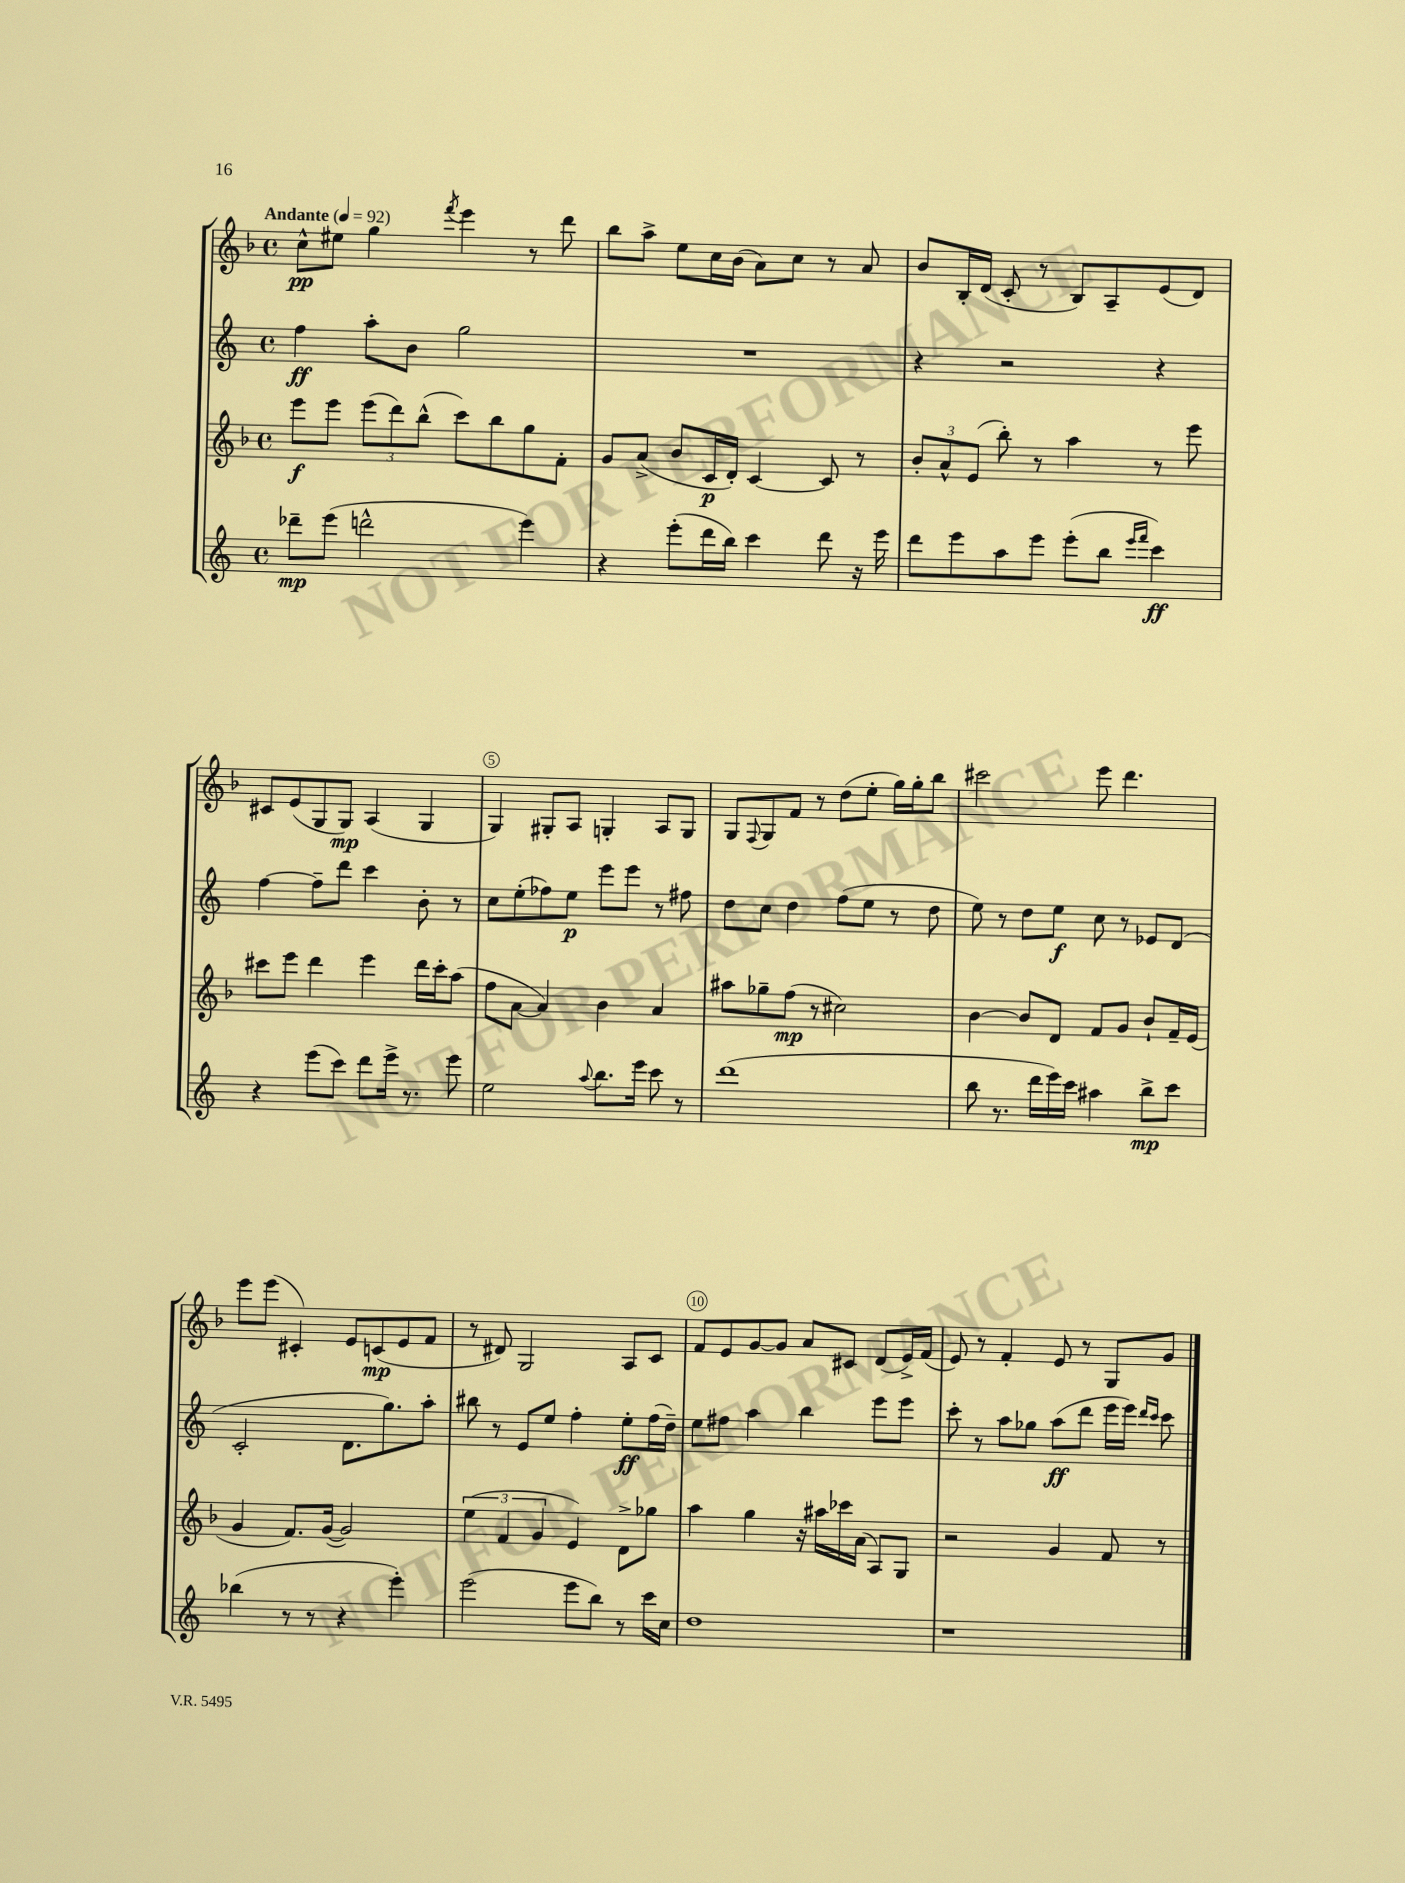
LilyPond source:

<<
\new StaffGroup <<
\new Staff = "s0" {
    \clef treble \key f \major \defaultTimeSignature \time 4/4 \tempo "Andante" 4 = 92
    c''8-^\pp eis''8 g''4 \acciaccatura { f'''8 } e'''4 r8 d'''8 |
    bes''8 a''8-> e''8 c''16 bes'16( a'8) c''8 r8 a'8 |
    bes'8 bes16-. d'16( c'8-. r8 bes8) a8-- e'8( d'8) |
    cis'8 e'8( g8 g8\mp) a4( g4 |
    g4) gis8-. a8 g4-. a8 g8 |
    g8 \appoggiatura { f8 } g8 f'8 r8 d''8( e''8-. g''16) g''16-. bes''8 |
    cis'''2 e'''8 d'''4. |
    e'''8 e'''8( cis'4-.) e'8 c'8\mp( e'8 f'8 |
    r8 dis'8) g2 a8 c'8 |
    f'8 e'8 g'8~ g'8 a'8 cis'8 d'8( e'16->) f'16( |
    e'8) r8 f'4-. e'8 r8 g8 g'8 \bar "|." |
}
\new Staff = "s1" {
    \clef treble \key c \major \defaultTimeSignature \time 4/4
    f''4\ff a''8-. b'8 g''2 |
    R1 |
    r4 r2 r4 |
    f''4~ f''8-- d'''8 c'''4 b'8-. r8 |
    c''8 e''8-.( fes''8) e''8\p e'''8 e'''8 r8 fis''8 |
    d''8 c''8 d''4 f''8( e''8 r8 d''8 |
    e''8) r8 d''8 e''8\f c''8 r8 ees'8 d'8( |
    c'2-. d'8. g''8.) a''8-. |
    bis''8 r8 e'8 e''8 f''4-. e''8-.\ff f''16( d''16--) |
    e''8 fis''8 a''4 b''4 e'''8 e'''8 |
    c'''8-. r8 a''8 ges''8 a''8\ff( d'''8 e'''16 e'''16) \grace { d'''16 c'''16 } c'''8 \bar "|." |
}
\new Staff = "s2" {
    \clef treble \key f \major \defaultTimeSignature \time 4/4
    e'''8\f e'''8 \tuplet 3/2 { e'''8( d'''8) bes''8-^( } c'''8) bes''8 g''8 f'8-. |
    g'8 a'8->( bes'8 c'16\p d'16-.) c'4~ c'8 r8 |
    \tuplet 3/2 { bes'8-. a'8-^ e'8( } bes''8-.) r8 a''4 r8 e'''8 |
    cis'''8 e'''8 d'''4 e'''4 d'''16 cis'''16-. a''8( |
    f''8 a'8~ a'4) bes'4 a'4 |
    ais''8 ges''8-- f''8\mp( r8 cis''2) |
    bes'4~ bes'8 d'8 f'8 g'8 bes'8-! f'16-- e'16( |
    g'4 f'8.) g'16~( g'2) |
    \tuplet 3/2 { e''4( f'4 g'4 } e'4) d'8-> ges''8 |
    a''4 g''4 r16 ais''16 ces'''16 a'16( a8) g8 |
    r2 g'4 f'8 r8 \bar "|." |
}
\new Staff = "s3" {
    \clef treble \key c \major \defaultTimeSignature \time 4/4
    des'''8--\mp e'''8( d'''2-^ e'''4) |
    r4 e'''8-.( d'''16 b''16) c'''4 d'''8 r16 e'''16 |
    d'''8 e'''8 a''8 e'''8 e'''8-.( b''8 \grace { e'''16 f'''16 } c'''4\ff) |
    r4 e'''8( c'''8) d'''8 e'''16-> r8. e'''8 |
    e''2 \appoggiatura { a''8 } b''8. e'''16 c'''8 r8 |
    d'''1( |
    b''8 r8. d'''16 e'''16) c'''16 ais''4 b''8->\mp c'''8 |
    bes''4( r8 r8 r4 e'''4-.) |
    e'''2( e'''8 b''8) r8 c'''16 c''16 |
    d''1 |
    r1 \bar "|." |
}
>>
>>
\layout { \context { \Score \override BarNumber.break-visibility = ##(#f #t #t) barNumberVisibility = #(every-nth-bar-number-visible 5) \override BarNumber.stencil = #(make-stencil-circler 0.1 0.3 ly:text-interface::print) } }
